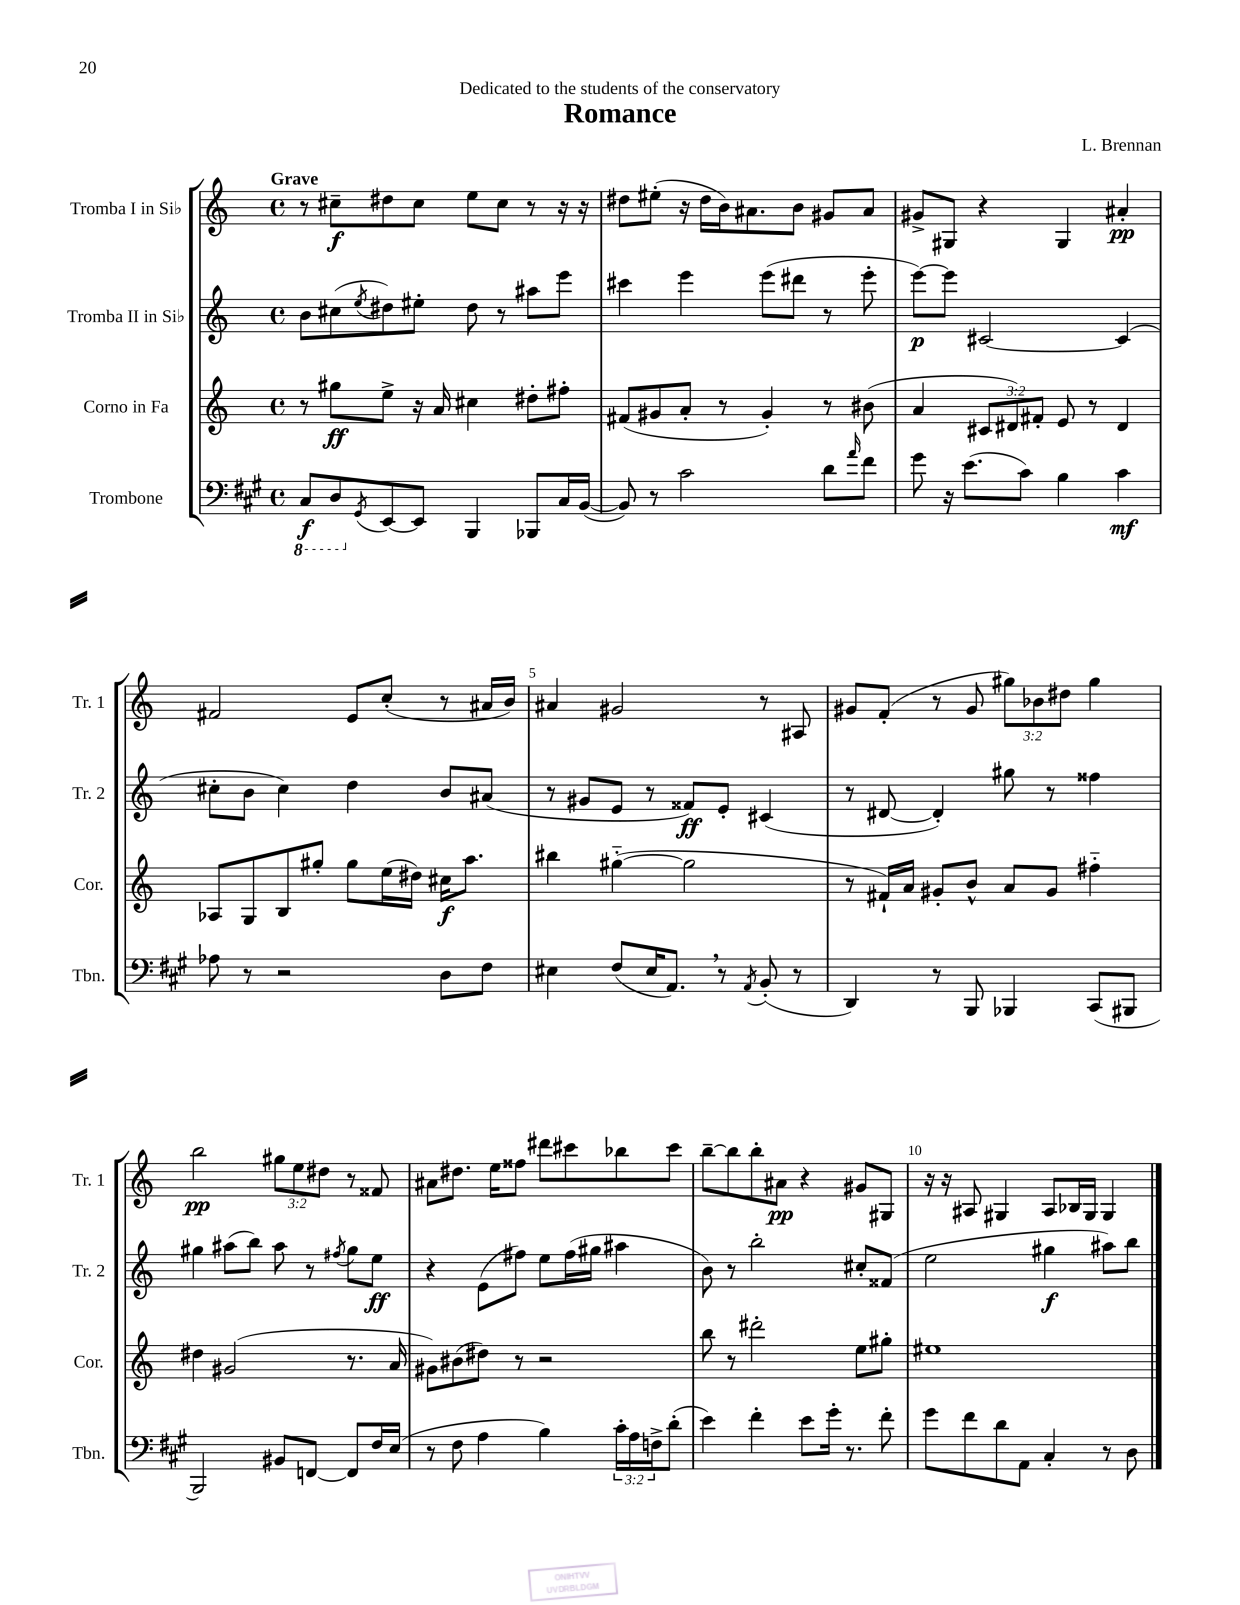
\header { title = "Romance" composer = "L. Brennan" dedication = "Dedicated to the students of the conservatory" }
<<
\new StaffGroup <<
\new Staff = "s0" \with { instrumentName = "Tromba I in Sib" shortInstrumentName = "Tr. 1" } {
    \clef treble \key c \major \defaultTimeSignature \time 4/4 \override Staff.TupletNumber.text = #tuplet-number::calc-fraction-text \tempo "Grave"
    r8 cis''8--\f dis''8 cis''8 e''8 cis''8 r8 r16 r16 |
    dis''8 eis''8-.( r16 dis''16 b'16) ais'8. b'8 gis'8 ais'8 |
    gis'8-> gis8 r4 gis4 ais'4-.\pp |
    fis'2 e'8 c''8-.( r8 ais'16 b'16) |
    ais'4 gis'2 r8 ais8 |
    gis'8 f'8-.( r8 gis'8 \tuplet 3/2 { gis''8) bes'8 dis''8 } gis''4 |
    b''2\pp \tuplet 3/2 { gis''8 e''8 dis''8 } r8 fisis'8 |
    ais'8 dis''8. e''16 fisis''8 dis'''8 cis'''8 bes''8 cis'''8 |
    b''8~-- b''8 b''8-. ais'8\pp r4 gis'8 gis8 |
    r16 r16 ais8 gis4 ais8 bes16 gis16 gis4 \bar "|." |
}
\new Staff = "s1" \with { instrumentName = "Tromba II in Sib" shortInstrumentName = "Tr. 2" } {
    \clef treble \key c \major \defaultTimeSignature \time 4/4
    b'8 cis''8( \acciaccatura { e''8 } dis''8) eis''8-. dis''8 r8 ais''8 e'''8 |
    cis'''4 e'''4 e'''8( dis'''8 r8 e'''8-. |
    e'''8~\p) e'''8 cis'2~ cis'4( |
    cis''8-. b'8 cis''4) d''4 b'8 ais'8( |
    r8 gis'8 e'8 r8 fisis'8\ff) e'8-. cis'4( |
    r8 dis'8~ dis'4-.) gis''8 r8 fisis''4 |
    gis''4 ais''8( b''8) ais''8 r8 \acciaccatura { fis''8 } gis''8 e''8\ff |
    r4 e'8( fis''8) e''8 fis''16( gis''16 ais''4 |
    b'8) r8 b''2-. cis''8-. fisis'8( |
    e''2 gis''4\f ais''8) b''8 \bar "|." |
}
\new Staff = "s2" \with { instrumentName = "Corno in Fa" shortInstrumentName = "Cor." } {
    \clef treble \key c \major \defaultTimeSignature \time 4/4 \override Staff.TupletNumber.text = #tuplet-number::calc-fraction-text
    r8 gis''8\ff e''8-> r16 a'16 cis''4 dis''8-. fis''8-. |
    fis'8( gis'8 a'8-. r8 gis'4-.) r8 bis'8( |
    a'4 \tuplet 3/2 { cis'8 dis'8) fis'8-. } e'8 r8 dis'4 |
    aes8 g8 b8 gis''8-. gis''8 e''16( dis''16) cis''16\f a''8. |
    bis''4 gis''4~-_( gis''2 |
    r8 fis'16-!) a'16 gis'8-. b'8-^ a'8 gis'8 fis''4-_ |
    dis''4 gis'2( r8. a'16 |
    gis'8) bis'8( dis''8) r8 r2 |
    b''8 r8 dis'''2-. e''8 gis''8-. |
    eis''1 \bar "|." |
}
\new Staff = "s3" \with { instrumentName = "Trombone" shortInstrumentName = "Tbn." } {
    \clef bass \key a \major \defaultTimeSignature \time 4/4 \override Staff.TupletNumber.text = #tuplet-number::calc-fraction-text
    \ottava #-1 cis,8\f d,8 \ottava #0 \acciaccatura { gis,8 } e,8~ e,8 b,,4 bes,,8 cis16 b,16~( |
    b,8) r8 cis'2 d'8 \grace { a'16 } fis'8 |
    gis'8 r16 e'8.( cis'8) b4 cis'4\mf |
    aes8 r8 r2 d8 fis8 |
    eis4 fis8( eis16 a,8.) \breathe r8 \acciaccatura { a,8 } b,8-.( r8 |
    d,4) r8 b,,8 bes,,4 cis,8( bis,,8 |
    b,,2) bis,8 f,8~ f,8 fis16 e16( |
    r8 fis8 a4 b4) \tuplet 3/2 { cis'16-. a16 f16-> } d'8-.( |
    e'4) fis'4-. e'8 gis'16-. r8. fis'8-. |
    gis'8 fis'8 d'8 a,8 cis4-. r8 d8 \bar "|." |
}
>>
>>
\layout { \context { \Score \override BarNumber.break-visibility = ##(#f #t #t) barNumberVisibility = #(every-nth-bar-number-visible 5) } }
